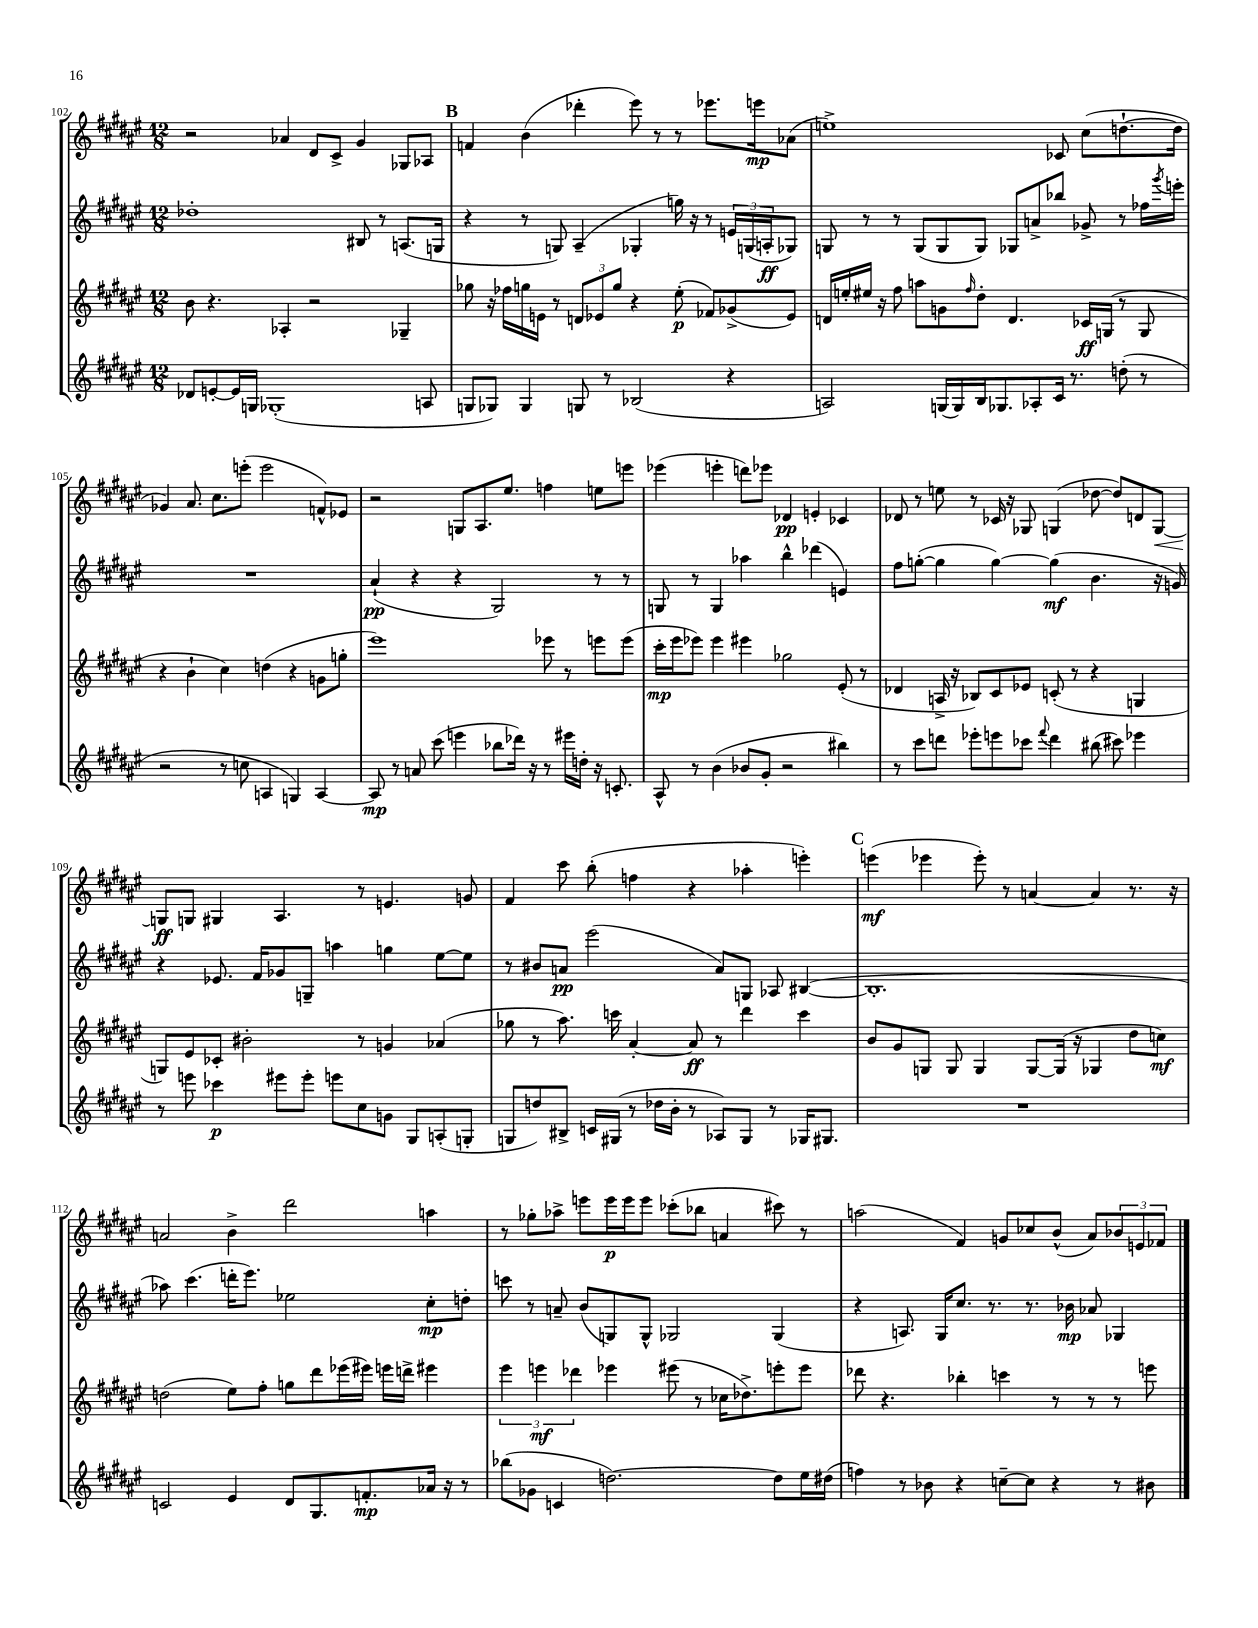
<<
\new StaffGroup <<
\new Staff = "s0" {
    \clef treble \key fis \major \numericTimeSignature \time 12/8
    r2 aes'4 dis'8 cis'8-> gis'4 ges8 aes8 |
    \mark \markup { \bold "B" } f'4 b'4( des'''4-. eis'''8) r8 r8 ees'''8. e'''16\mp aes'8( |
    e''1->) ces'8 cis''8( d''8.~-! d''16 |
    ges'4) ais'8. cis''8. e'''8-.( e'''2 f'8-^) ees'8 |
    r2 g8 ais8. eis''8. f''4 e''8 e'''8 |
    ees'''4( e'''4-. d'''8) ees'''8 des'4\pp e'4-. ces'4 |
    des'8 r8 e''8 r8 ces'16 r16 ges8 g4( des''8~ des''8) d'8 g8~\< |
    g8\ff\! g8 gis4 ais4. r8 e'4. g'8 |
    fis'4 cis'''8 b''8-.( f''4 r4 aes''4-. e'''4-.) |
    \mark \markup { \bold "C" } e'''4\mf( ees'''4 ees'''8-.) r8 a'4~ a'4 r8. r16 |
    a'2 b'4-> dis'''2 a''4 |
    r8 ges''8-. aes''8-> e'''8 e'''16\p e'''16 e'''8 ces'''8-.( bes''8 a'4 cis'''8) r8 |
    a''2( fis'4) g'8 ces''8 b'8-^( ais'8) \tuplet 3/2 { bes'8 e'8 fes'8 } \bar "|." |
}
\new Staff = "s1" {
    \clef treble \key fis \major \numericTimeSignature \time 12/8
    des''1-. bis8 r8 a8.( g16 |
    \mark \markup { \bold "B" } r4 r8 g8) ais4--( ges4-. g''16) r16 r8 \tuplet 3/2 { e'16 g16( a16-.\ff } ges8) |
    g8 r8 r8 g8( g8 g8) ges8 a'8-> bes''8 ges'8-> r8 fes''16 \acciaccatura { gis'''8 } e'''16-. |
    R1. |
    ais'4-!\pp( r4 r4 gis2) r8 r8 |
    g8 r8 g4 aes''4 b''4-^ des'''4( e'4) |
    fis''8 g''8~-.( g''4 g''4~) g''4\mf( b'4. r16 g'16) |
    r4 ees'8. fis'16 ges'8 g8-- a''4 g''4 eis''8~ eis''8 |
    r8 bis'8 a'8\pp eis'''2( a'8) g8 aes8 bis4~( |
    \mark \markup { \bold "C" } bis1.-. |
    aes''8) cis'''4.( d'''16-. eis'''8.) ees''2 cis''8-.\mp d''8-. |
    c'''8 r8 a'8-- b'8( g8) g8-^ ges2 ges4( |
    r4 a8.) gis16 cis''8. r8. r8. bes'16\mp aes'8 ges4 \bar "|." |
}
\new Staff = "s2" {
    \clef treble \key fis \major \numericTimeSignature \time 12/8
    b'8 r4. aes4-. r2 ges4-- |
    \mark \markup { \bold "B" } ges''8 r16 fes''16 g''16 e'16 r8 \tuplet 3/2 { d'8 ees'8 g''8 } r4 eis''8-.\p( fes'8) ges'8->( ees'8) |
    d'16 e''16-. eis''16 r16 fis''8 a''8 g'8 \grace { fis''16 } dis''8-. d'4. ces'16\ff g16( r8 g8 |
    r4 b'4-! cis''4) d''4( r4 g'8 g''8-. |
    eis'''1) ees'''8 r8 e'''8 e'''8( |
    cis'''16-.\mp eis'''16 ees'''8) ees'''4 eis'''4 ges''2 eis'8-.( r8 |
    des'4 a16-> r16 bes8) cis'8 ees'8 c'8-.( r8 r4 g4 |
    g8) eis'8 ces'8-. bis'2-. r8 g'4 aes'4( |
    ges''8 r8 ais''8.) c'''16 ais'4~-. ais'8\ff r8 dis'''4 c'''4 |
    \mark \markup { \bold "C" } b'8 gis'8 g8 g8 g4 g8~ g16( r16 ges4 dis''8 c''8\mf) |
    d''2( eis''8) fis''8-. g''8 dis'''8 ees'''16( eis'''16) e'''16 d'''16-> eis'''4 |
    \tuplet 3/2 { eis'''4 e'''4\mf des'''4 } ees'''4 eis'''8( r8 ces''16 des''8.->) e'''8-. e'''8 |
    des'''8 r4. bes''4-. c'''4 r8 r8 r8 e'''8 \bar "|." |
}
\new Staff = "s3" {
    \clef treble \key fis \major \numericTimeSignature \time 12/8
    des'8 e'8~-. e'16 g16 ges1-.( a8 |
    \mark \markup { \bold "B" } g8 ges8) ges4 g8 r8 bes2( r4 |
    a2) g16( g16) b16 ges8. aes8-. cis'16 r8. d''8-.( r8 |
    r2 r8 c''8 a4 g4) a4~ |
    a8\mp r8 a'8 cis'''8( e'''4 bes''8 des'''16) r16 r8 eis'''16 d''16-. r16 c'8.-. |
    ais8-^ r8 b'4( bes'8 gis'8-. r2 bis''4) |
    r8 cis'''8 d'''8 ees'''8-. e'''8 ces'''8 \appoggiatura { fis'''8 } d'''4 bis''8( cis'''8) ees'''4 |
    r8 e'''8 ces'''4\p eis'''8 eis'''8-. e'''8 cis''8 g'8 gis8 a8-.( g8-. |
    g8 d''8) bis8-> c'16 gis16( r8 des''16 b'16-. r8 aes8) gis8 r8 ges16 gis8. |
    \mark \markup { \bold "C" } R1. |
    c'2 eis'4 dis'8 gis8. f'8.-.\mp aes'16 r16 r8 |
    bes''8( ges'8 c'4 d''2.~) d''8 eis''16 dis''16( |
    f''4) r8 bes'8 r4 c''8~-- c''8 r4 r8 bis'8 \bar "|." |
}
>>
>>
\layout { \context { \Score currentBarNumber = #102 } }
